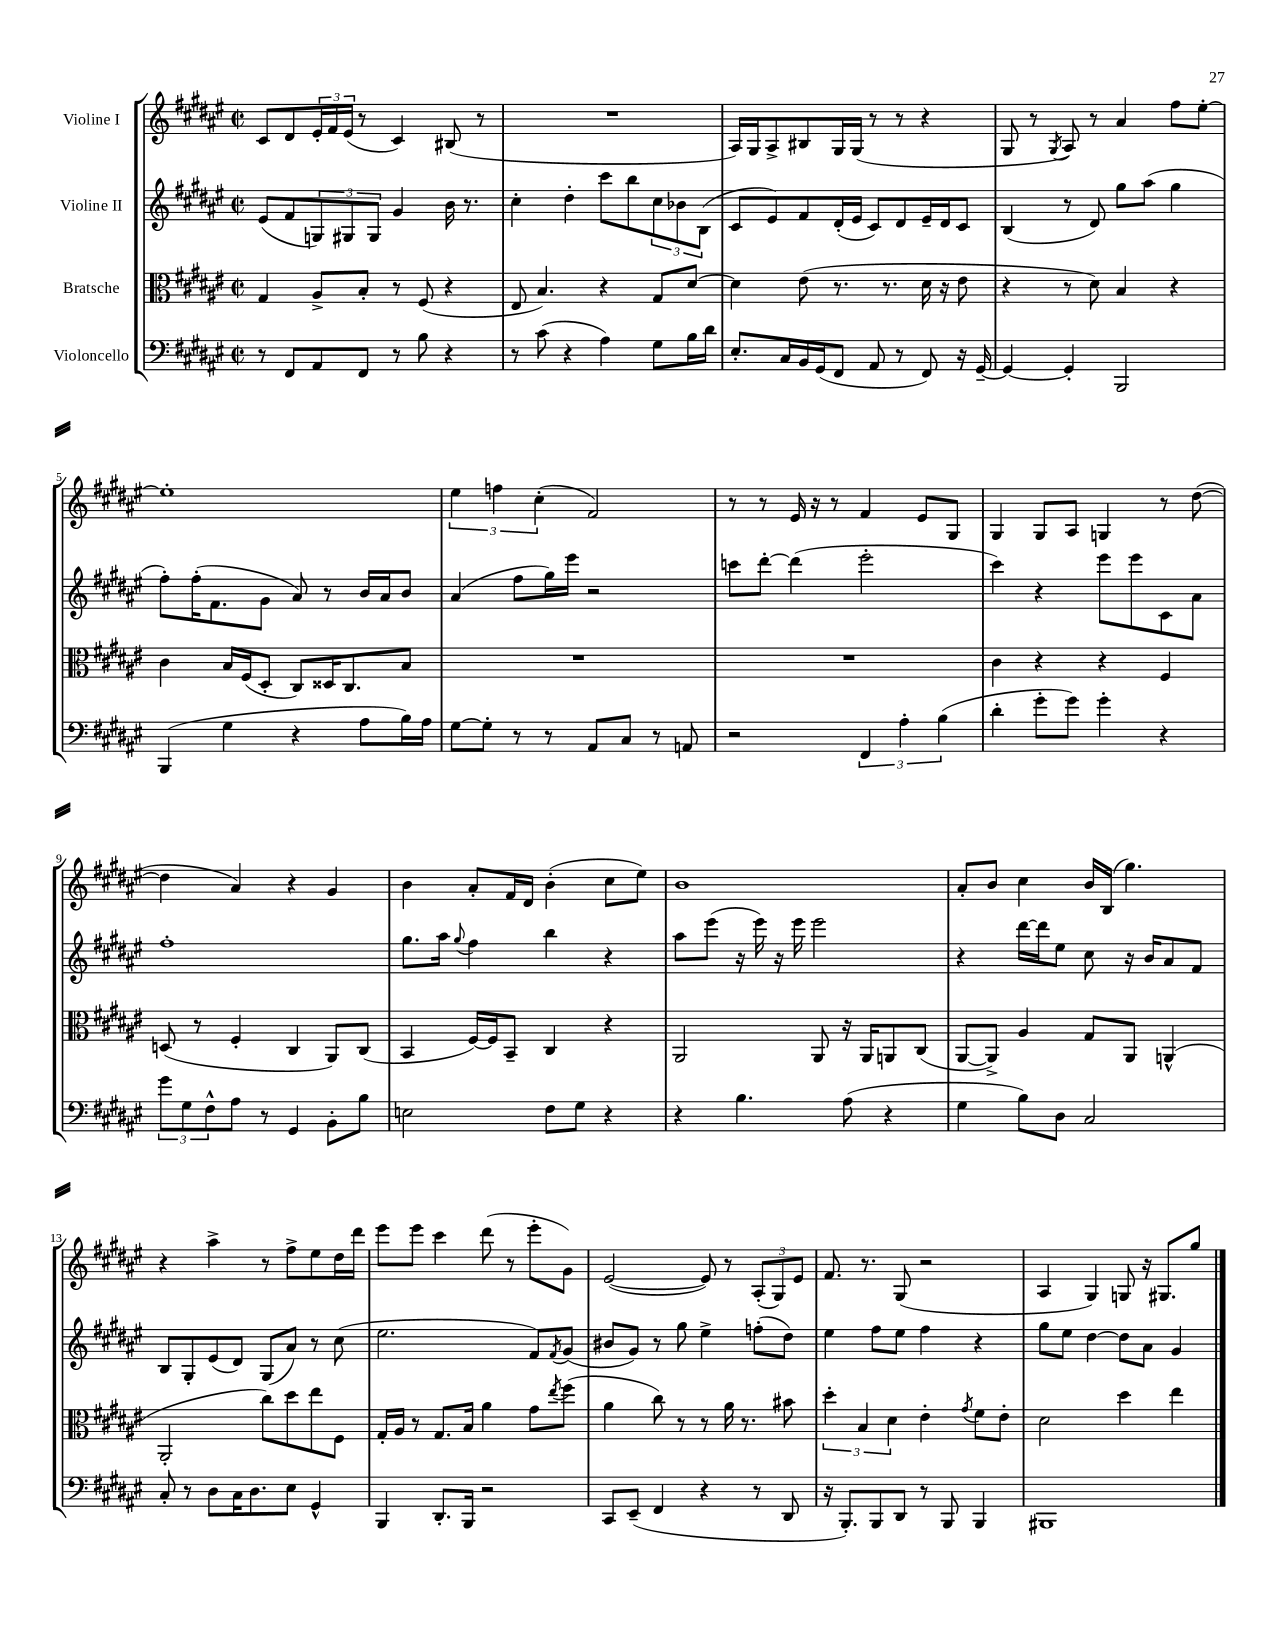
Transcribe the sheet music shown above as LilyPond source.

<<
\new StaffGroup <<
\new Staff = "s0" \with { instrumentName = "Violine I" } {
    \clef treble \key fis \major \defaultTimeSignature \time 2/2
    cis'8 dis'8 \tuplet 3/2 { eis'16-. fis'16 eis'16( } r8 cis'4) bis8( r8 |
    R1 |
    ais16) gis16 ais8-> bis8 gis16 gis16( r8 r8 r4 |
    gis8 r8 \acciaccatura { gis8 } ais8) r8 ais'4 fis''8 eis''8~-. |
    eis''1-. |
    \tuplet 3/2 { eis''4 f''4 cis''4-.( } fis'2) |
    r8 r8 eis'16 r16 r8 fis'4 eis'8 gis8 |
    gis4 gis8 ais8 g4 r8 dis''8~( |
    dis''4 ais'4) r4 gis'4 |
    b'4 ais'8-. fis'16 dis'16 b'4-.( cis''8 eis''8) |
    b'1 |
    ais'8-. b'8 cis''4 b'16 b16( gis''4.) |
    r4 ais''4-> r8 fis''8-> eis''8 dis''16 dis'''16 |
    eis'''8 eis'''8 cis'''4 dis'''8( r8 eis'''8-. gis'8) |
    eis'2~( eis'8) r8 \tuplet 3/2 { ais8-.( gis8) eis'8 } |
    fis'8. r8. gis8( r2 |
    ais4 gis4) g8 r16 gis8. gis''8 \bar "|." |
}
\new Staff = "s1" \with { instrumentName = "Violine II" } {
    \clef treble \key fis \major \defaultTimeSignature \time 2/2
    eis'8( fis'8 \tuplet 3/2 { g8) gis8 gis8 } gis'4 b'16 r8. |
    cis''4-. dis''4-. cis'''8 b''8 \tuplet 3/2 { cis''8 bes'8 b8( } |
    cis'8 eis'8) fis'8 dis'16-.( eis'16 cis'8) dis'8 eis'16-- dis'16 cis'8 |
    b4( r8 dis'8) gis''8 ais''8( gis''4 |
    fis''8-.) fis''16-.( fis'8. gis'8 ais'8) r8 b'16 ais'16 b'8 |
    ais'4( fis''8 gis''16) eis'''16 r2 |
    c'''8 dis'''8~-. dis'''4( eis'''2-. |
    cis'''4) r4 eis'''8 eis'''8 cis'8 ais'8 |
    fis''1-. |
    gis''8. ais''16 \appoggiatura { gis''8 } fis''4 b''4 r4 |
    ais''8 eis'''8( r16 eis'''16) r16 eis'''16 eis'''2 |
    r4 dis'''16~ dis'''16 eis''8 cis''8 r16 b'16 ais'8 fis'8 |
    b8 gis8-. eis'8( dis'8) gis8( ais'8) r8 cis''8( |
    eis''2. fis'8) \acciaccatura { fis'8 } gis'8( |
    bis'8 gis'8) r8 gis''8 eis''4-> f''8-.( dis''8) |
    eis''4 fis''8 eis''8 fis''4 r4 |
    gis''8 eis''8 dis''4~ dis''8 ais'8 gis'4 \bar "|." |
}
\new Staff = "s2" \with { instrumentName = "Bratsche" } {
    \clef alto \key fis \major \defaultTimeSignature \time 2/2
    gis4 ais8-> b8-. r8 fis8( r4 |
    eis8 b4.) r4 gis8 dis'8~ |
    dis'4 eis'8( r8. r8. dis'16 r16 eis'8 |
    r4 r8 dis'8) b4 r4 |
    cis'4 b16 fis16( dis8-. cis8) disis16 cis8. b8 |
    R1 |
    R1 |
    cis'4 r4 r4 fis4 |
    d8( r8 fis4-. cis4 ais,8) cis8( |
    b,4 fis16~) fis16 b,8-- cis4 r4 |
    ais,2 ais,8 r16 ais,16 a,8 cis8( |
    ais,8~ ais,8->) ais4 gis8 ais,8 a,4-^( |
    ais,2-. cis''8) dis''8 eis''8 fis8 |
    gis16-. ais16 r8 gis8. b16 ais'4 gis'8 \acciaccatura { eis''8 } fis''8( |
    ais'4 cis''8) r8 r8 ais'16 r8. bis'8 |
    \tuplet 3/2 { dis''4-. b4 dis'4 } eis'4-. \acciaccatura { gis'8 } fis'8 eis'8-. |
    dis'2 dis''4 eis''4 \bar "|." |
}
\new Staff = "s3" \with { instrumentName = "Violoncello" } {
    \clef bass \key fis \major \defaultTimeSignature \time 2/2
    r8 fis,8 ais,8 fis,8 r8 b8 r4 |
    r8 cis'8( r4 ais4) gis8 b16 dis'16 |
    eis8.-. cis16 b,16 gis,16( fis,8 ais,8 r8 fis,8) r16 gis,16~-- |
    gis,4~ gis,4-. b,,2 |
    b,,4( gis4 r4 ais8 b16) ais16 |
    gis8~ gis8-. r8 r8 ais,8 cis8 r8 a,8 |
    r2 \tuplet 3/2 { fis,4 ais4-. b4( } |
    dis'4-. gis'8-. gis'8) gis'4-. r4 |
    \tuplet 3/2 { gis'8 gis8 fis8-^ } ais8 r8 gis,4 b,8-. b8 |
    e2 fis8 gis8 r4 |
    r4 b4. ais8( r4 |
    gis4 b8) dis8 cis2 |
    cis8-. r8 dis8 cis16 dis8. eis8 gis,4-^ |
    b,,4 dis,8.-. b,,16 r2 |
    cis,8 eis,8--( fis,4 r4 r8 dis,8 |
    r16 b,,8.-.) b,,8 dis,8 r8 b,,8 b,,4 |
    bis,,1 \bar "|." |
}
>>
>>
